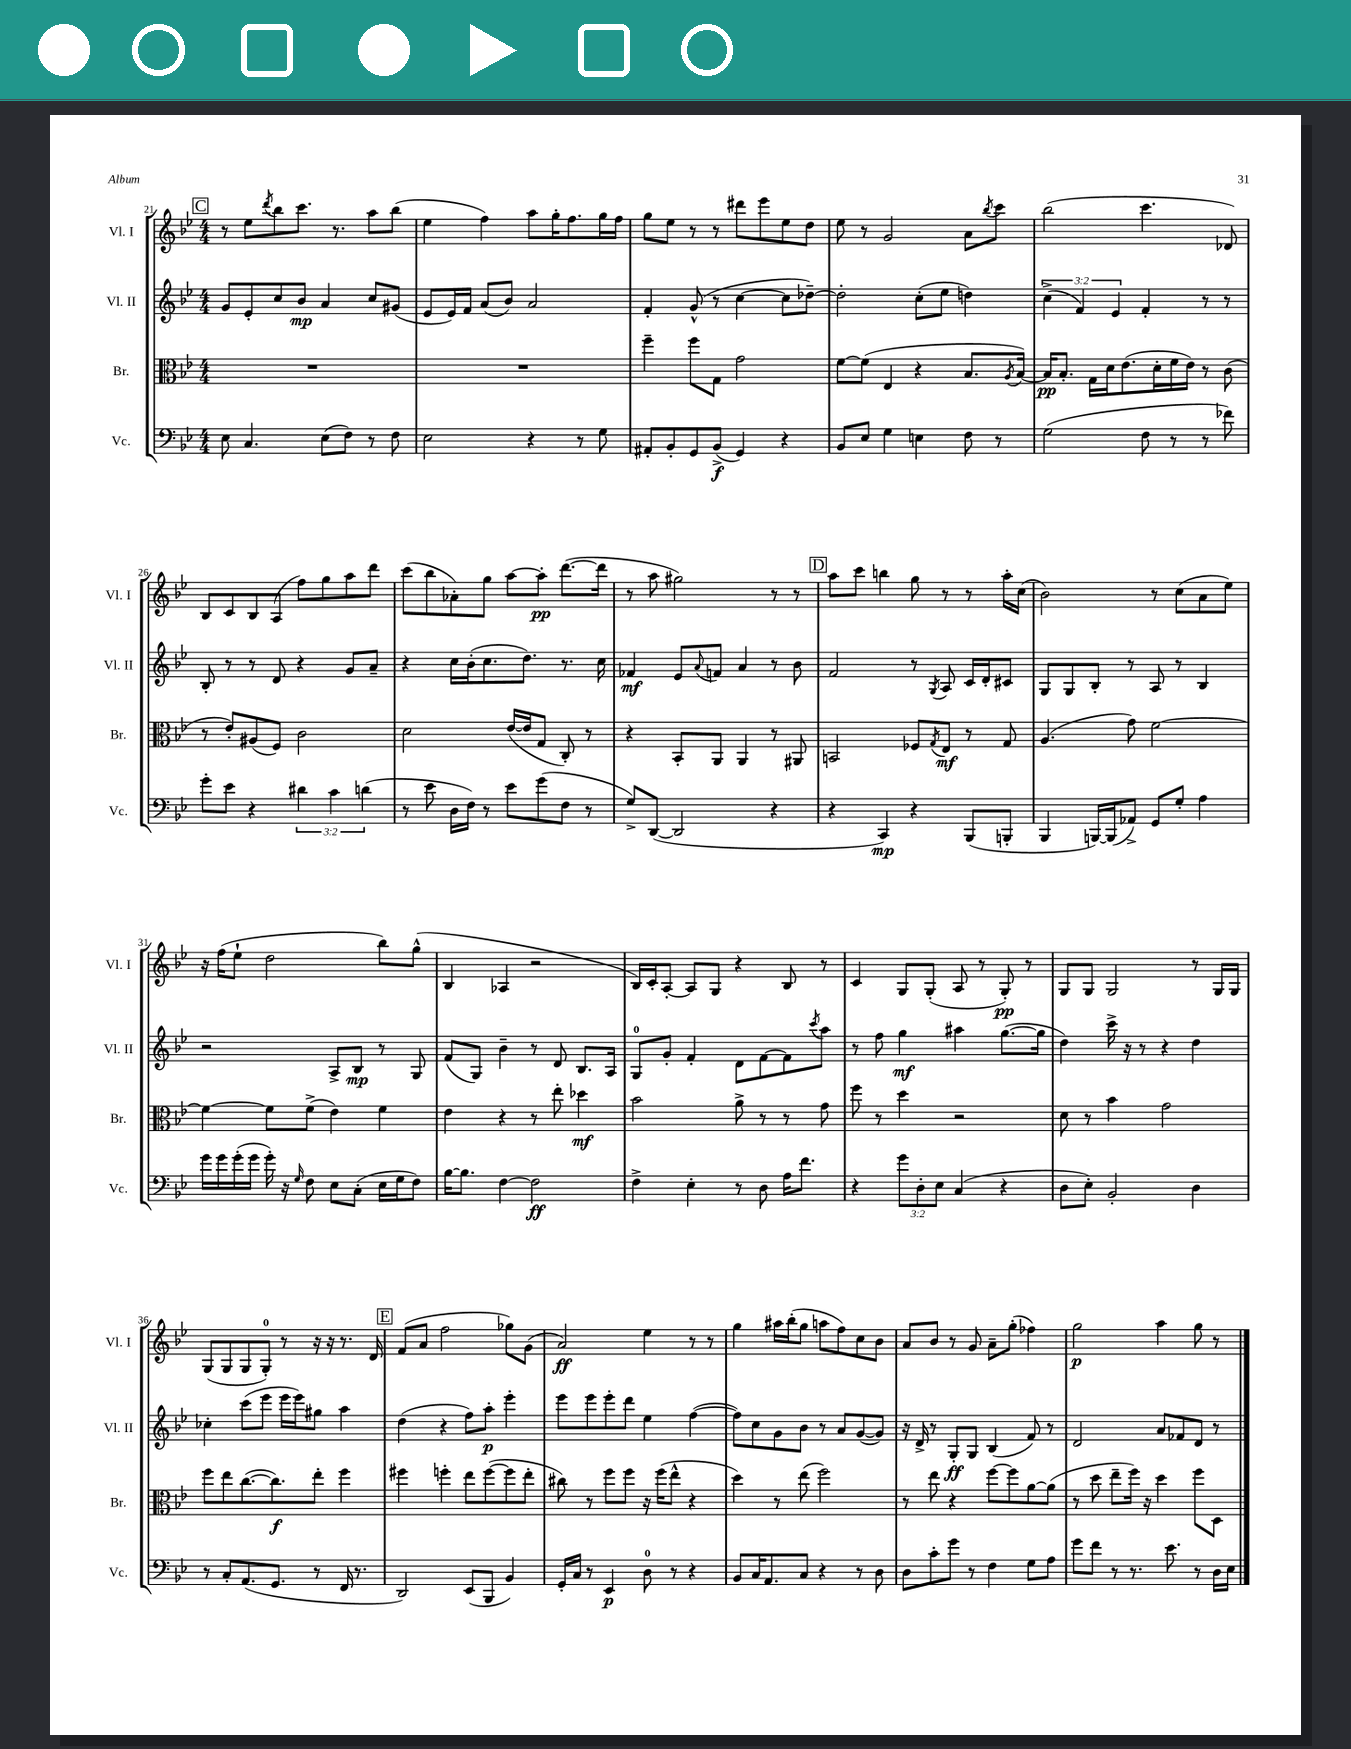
<<
\new StaffGroup <<
\new Staff = "s0" \with { instrumentName = "Vl. I" shortInstrumentName = "Vl. I" } {
    \clef treble \key bes \major \numericTimeSignature \time 4/4
    \mark \markup { \box "C" } r8 ees''8 \acciaccatura { d'''8 } bes''8 c'''8. r8. a''8 bes''8( |
    ees''4 f''4) a''8 g''16-. f''8. g''16 f''16 |
    g''8 ees''8 r8 r8 dis'''8 ees'''8 ees''8 d''8 |
    ees''8 r8 g'2 a'8 \acciaccatura { bes''8 } c'''8 |
    bes''2( c'''4. des'8) |
    bes8 c'8 bes8 a8( f''8) g''8 a''8 d'''8 |
    c'''8( bes''8 aes'8-.) g''8 a''8~ a''8-.\pp d'''8.~( d'''16 |
    r8 a''8 gis''2) r8 r8 |
    \mark \markup { \box "D" } a''8 c'''8 b''4 g''8 r8 r8 a''16-. c''16( |
    bes'2) r8 c''8( a'8 ees''8) |
    r16 f''16( ees''8-! d''2 bes''8) g''8-^( |
    bes4 aes4 r2 |
    bes16) c'16-. a8~-. a8 g8 r4 bes8 r8 |
    c'4 g8 g8-.( a8 r8 g8-.\pp) r8 |
    g8 g8 g2 r8 g16 g16 |
    g8( g8 g8 g8-0-.) r8 r16 r16 r8. d'16 |
    \mark \markup { \box "E" } f'8( a'8 f''2 ges''8) g'8( |
    a'2\ff) ees''4 r8 r8 |
    g''4 ais''16 bes''16-.( g''8 a''8 f''8) c''8 bes'8 |
    a'8 bes'8 r8 g'8 a'8-- g''8-.( fes''4) |
    g''2\p a''4 g''8 r8 \bar "|." |
}
\new Staff = "s1" \with { instrumentName = "Vl. II" shortInstrumentName = "Vl. II" } {
    \clef treble \key bes \major \numericTimeSignature \time 4/4 \override Staff.TupletNumber.text = #tuplet-number::calc-fraction-text
    \mark \markup { \box "C" } g'8 ees'8-. c''8 bes'8\mp a'4 c''8 gis'8( |
    ees'8 ees'16) f'16 a'8( bes'8) a'2 |
    f'4-. g'8-^( r8 c''4~ c''8 des''8~--) |
    des''2-. c''8-.( ees''8 d''4) |
    \tuplet 3/2 { c''4->( f'4) ees'4 } f'4-. r8 r8 |
    bes8-. r8 r8 d'8 r4 g'8 a'8-- |
    r4 c''16 bes'16-.( c''8. d''8.) r8. c''16 |
    fes'4\mf ees'8 \appoggiatura { a'8 } f'8 a'4 r8 bes'8 |
    \mark \markup { \box "D" } f'2 r8 \acciaccatura { g8 } a8 c'16 d'16-. cis'8 |
    g8 g8 bes8-. r8 a8 r8 bes4 |
    r2 a8-> bes8\mp r8 g8 |
    f'8( g8) bes'4-- r8 d'8 bes8. a16 |
    g8-0 g'8-. f'4-. d'8 f'8~ f'8 \acciaccatura { c'''8 } a''8 |
    r8 f''8 g''4\mf ais''4 g''8.~( g''16 |
    d''4) c'''16-> r16 r8 r4 d''4 |
    ces''4-. c'''8( ees'''8 ees'''16 ees'''16) gis''8 a''4 |
    \mark \markup { \box "E" } d''4( r4 f''8) a''8-.\p ees'''4-. |
    ees'''8 ees'''8 ees'''8-. d'''8 ees''4 f''4~( |
    f''8) c''8 g'8 bes'8 r8 a'8 g'8~( g'8) |
    r16 d'16-> r8 g8-.\ff g8 bes4( f'8) r8 |
    d'2 a'8 fes'8 d'8 r8 \bar "|." |
}
\new Staff = "s2" \with { instrumentName = "Br." shortInstrumentName = "Br." } {
    \clef alto \key bes \major \numericTimeSignature \time 4/4
    \mark \markup { \box "C" } R1 |
    R1 |
    f''4-- f''8 g8 g'2 |
    f'8~ f'8( ees4 r4 bes8. \acciaccatura { a8 } bes16~) |
    bes16\pp bes8.-. g16 d'16 ees'8.( d'16-. f'16 ees'16) r8 c'8( |
    r8 ees'8-.) ais8( f8) c'2 |
    d'2 ees'16~( ees'16 g8 c8-.) r8 |
    r4 bes,8-. a,8 a,4 r8 ais,8 |
    \mark \markup { \box "D" } b,2 fes8 \acciaccatura { g8 } ees8\mf r8 g8 |
    a4.( g'8) f'2~ |
    f'4~ f'8 f'8->( ees'4) f'4 |
    ees'4 r4 r8 ees''8-. des''4\mf |
    bes'2 a'8-> r8 r8 g'8 |
    f''8 r8 d''4 r2 |
    d'8 r8 bes'4 g'2 |
    f''8 ees''8 c''8.~( c''8.\f) ees''8-. f''4 |
    \mark \markup { \box "E" } fis''4 f''4-. ees''8 f''8~( f''8 ees''8-. |
    cis''8) r8 f''8 f''8 r16 f''16( ees''8-^ r4 |
    d''4) r8 ees''8( f''2) |
    r8 ees''8 r4 f''8~ f''8 a'8~ a'8( |
    r8 d''8 ees''8-- f''16) r16 d''4 f''8 d8 \bar "|." |
}
\new Staff = "s3" \with { instrumentName = "Vc." shortInstrumentName = "Vc." } {
    \clef bass \key bes \major \numericTimeSignature \time 4/4 \override Staff.TupletNumber.text = #tuplet-number::calc-fraction-text
    \mark \markup { \box "C" } ees8 c4. ees8( f8) r8 f8 |
    ees2 r4 r8 g8 |
    ais,8-. bes,8-. g,8 bes,8->\f( g,4) r4 |
    bes,8 ees8 g4 e4 f8 r8 |
    g2( f8 r8 r8 fes'8) |
    g'8-. ees'8 r4 \tuplet 3/2 { dis'4 c'4 d'4( } |
    r8 ees'8 d16 f16) r8 ees'8 g'8( f8 r8 |
    g8->) d,8~( d,2 r4 |
    \mark \markup { \box "D" } r4 c,4\mp) r4 bes,,8( b,,8-. |
    bes,,4 b,,16~) b,,16( aes,8->) g,8 g8-. a4 |
    g'16 g'16 g'16-.( g'16 g'16-.) r16 \grace { g16 } f8 ees8 c8-.( ees16 g16 f8) |
    bes16~ bes8. f4~ f2\ff |
    f4-> ees4-. r8 d8 a16 f'8. |
    r4 \tuplet 3/2 { g'8 d8-. ees8 } c4( r4 |
    d8 ees8-.) bes,2-. d4 |
    r8 c8-. a,8.( g,8. r8 f,16 r8. |
    \mark \markup { \box "E" } d,2) ees,8( bes,,8 bes,4) |
    g,16-. c16 r8 ees,4\p d8-0 r8 r4 |
    bes,8 c16 a,8. c8 r4 r8 d8 |
    d8 c'8-. g'8 r8 f4 g8 a8 |
    g'8 f'8 r8 r8. ees'8. r8 d16 ees16 \bar "|." |
}
>>
>>
\layout { \context { \Score currentBarNumber = #21 } }
